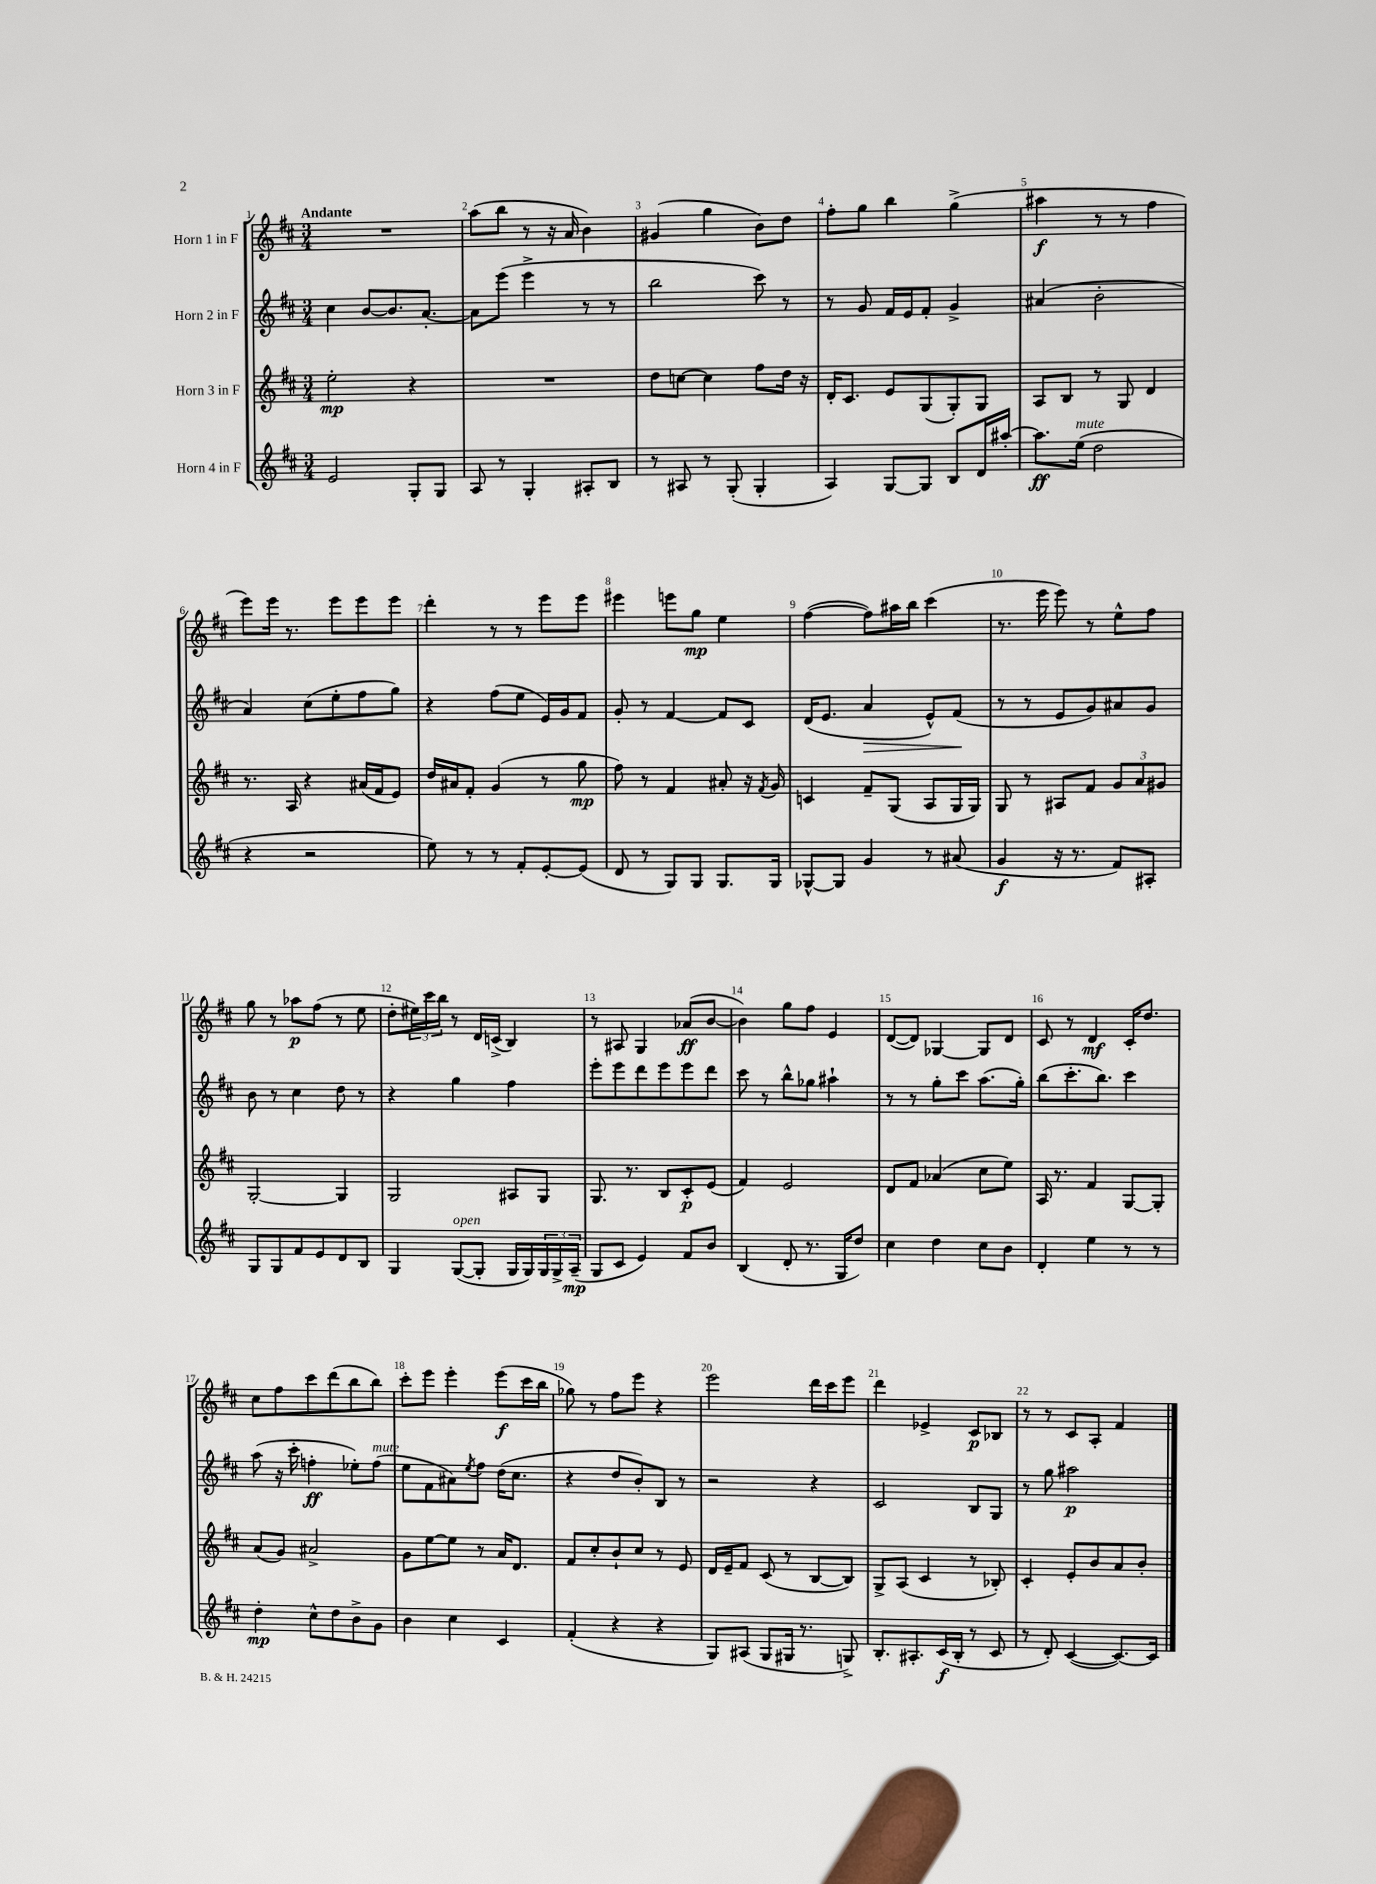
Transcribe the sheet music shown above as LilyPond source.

<<
\new StaffGroup <<
\new Staff = "s0" \with { instrumentName = "Horn 1 in F" } {
    \clef treble \key d \major \numericTimeSignature \time 3/4 \tempo "Andante"
    R2. |
    a''8( b''8 r8 r16 a'16 b'4) |
    gis'4( g''4 b'8) d''8 |
    fis''8-. g''8 b''4 g''4->( |
    ais''4\f r8 r8 fis''4 |
    e'''8) e'''16 r8. e'''8 e'''8 e'''8 |
    d'''4-. r8 r8 e'''8 e'''8 |
    eis'''4 e'''8 g''8\mp e''4 |
    fis''4~( fis''8) ais''16 b''16 cis'''4( |
    r8. e'''16 e'''8) r8 e''8-^ fis''8 |
    g''8 r8 aes''8\p fis''8( r8 e''8 |
    d''8-. \tuplet 3/2 { eis''16) cis'''16 b''16 } r8 d'16 c'16->( b4) |
    r8 ais8 g4 aes'8\ff( b'8~ |
    b'4) g''8 fis''8 e'4 |
    d'8~( d'8) ges4~ ges8 d'8 |
    cis'8 r8 d'4\mf cis'16-. d''8. |
    cis''8 fis''8 cis'''8 d'''8( b''8 b''8) |
    cis'''8-. e'''8 e'''4-. e'''8\f( cis'''16 b''16 |
    ges''8) r8 fis''8 e'''8 r4 |
    e'''2 d'''16 cis'''16 e'''8 |
    d'''4 ees'4-> cis'8\p bes8 |
    r8 r8 cis'8 a8-. fis'4 \bar "|." |
}
\new Staff = "s1" \with { instrumentName = "Horn 2 in F" } {
    \clef treble \key d \major \numericTimeSignature \time 3/4
    cis''4 b'8~ b'8. a'8.~-. |
    a'8 e'''8( e'''4-> r8 r8 |
    b''2 cis'''8) r8 |
    r8 g'8 fis'16 e'16 fis'8-. g'4-> |
    ais'4( b'2-. |
    a'4) cis''8( e''8-. fis''8 g''8) |
    r4 fis''8( e''8 e'16) g'16 fis'8 |
    g'8-. r8 fis'4~ fis'8 cis'8 |
    d'16( e'8. a'4\> e'8-^) fis'8\!( |
    r8 r8 e'8 g'8) ais'8 g'8 |
    b'8 r8 cis''4 d''8 r8 |
    r4 g''4 fis''4 |
    e'''8-. e'''8 d'''8 e'''8 e'''8 d'''8 |
    cis'''8 r8 b''8-^ ges''8 ais''4-! |
    r8 r8 g''8-. cis'''8 a''8.( g''16-.) |
    b''8( cis'''8.-. b''8.) cis'''4 |
    a''8( r16 cis'''16-. f''4-.\ff ees''8-.) f''8^\markup { \italic "mute" }( |
    e''8 fis'8 ais'8) \acciaccatura { e''8 } fis''8 d''16( cis''8. |
    r4 d''8 b'8-.) b8 r8 |
    r2 r4 |
    cis'2 b8 g8 |
    r8 g''8 ais''2\p \bar "|." |
}
\new Staff = "s2" \with { instrumentName = "Horn 3 in F" } {
    \clef treble \key d \major \numericTimeSignature \time 3/4
    e''2-.\mp r4 |
    R2. |
    d''8 c''8~ c''4 fis''8 d''16 r16 |
    d'16-. cis'8. e'8 g8( g8-.) g8 |
    a8 b8 r8 g8 d'4 |
    r8. a16 r4 ais'16( fis'16 e'8) |
    d''16 ais'16 fis'8-. g'4( r8 g''8\mp |
    fis''8) r8 fis'4 ais'8-. r16 \acciaccatura { fis'8 } g'16 |
    c'4 fis'8-- g8( a8 g16 g16) |
    g8 r8 ais8 fis'8 \tuplet 3/2 { g'8 a'8 gis'8 } |
    g2~-. g4 |
    g2 ais8 g8 |
    g8. r8. b8 cis'8-.\p e'8( |
    fis'4) e'2 |
    d'8 fis'8 aes'4( cis''8 e''8) |
    a16 r8. fis'4 g8~ g8-. |
    a'8( g'8) ais'2-> |
    g'8 e''8~ e''8 r8 a'16 d'8. |
    fis'8 cis''8-. b'8-! cis''8 r8 e'8 |
    d'16 e'16-- fis'8 cis'8( r8 b8~ b8) |
    g8-> a8( cis'4 r8 bes8-.) |
    cis'4-. e'8-. b'8 a'8 b'8-. \bar "|." |
}
\new Staff = "s3" \with { instrumentName = "Horn 4 in F" } {
    \clef treble \key d \major \numericTimeSignature \time 3/4
    e'2 g8-. g8 |
    a8 r8 g4-. ais8-. b8 |
    r8 ais8 r8 g8-.( g4-. |
    a4) g8~ g8 b8 d'16 ais''16~-. |
    ais''8.\ff e''16^\markup { \italic "mute" }( d''2 |
    r4 r2 |
    e''8) r8 r8 fis'8-. e'8~-. e'8( |
    d'8 r8 g8) g8 g8. g16 |
    ges8~-^ ges8 g'4 r8 ais'8( |
    g'4\f r16 r8. fis'8) ais8-. |
    g8 g8 fis'8 e'8 d'8 b8 |
    g4 g8~^\markup { \italic "open" }( g8-. g16 g16) \tuplet 3/2 { g16 g16-> a16--\mp( } |
    g8 cis'8 e'4) fis'8 b'8 |
    b4( d'8-. r8. g16 d''8) |
    cis''4 d''4 cis''8 b'8 |
    d'4-. e''4 r8 r8 |
    d''4-.\mp cis''8-^ d''8 b'8-> g'8 |
    b'4 cis''4 cis'4 |
    fis'4-.( r4 r4 |
    g8) ais8( g8 gis16 r8. g8->) |
    b8.-. ais8.-. cis'16\f( b16-. r8 cis'8 |
    r8 d'8-.) cis'4~( cis'8.~) cis'16 \bar "|." |
}
>>
>>
\layout { \context { \Score \override BarNumber.break-visibility = ##(#f #t #t) barNumberVisibility = #all-bar-numbers-visible } }
